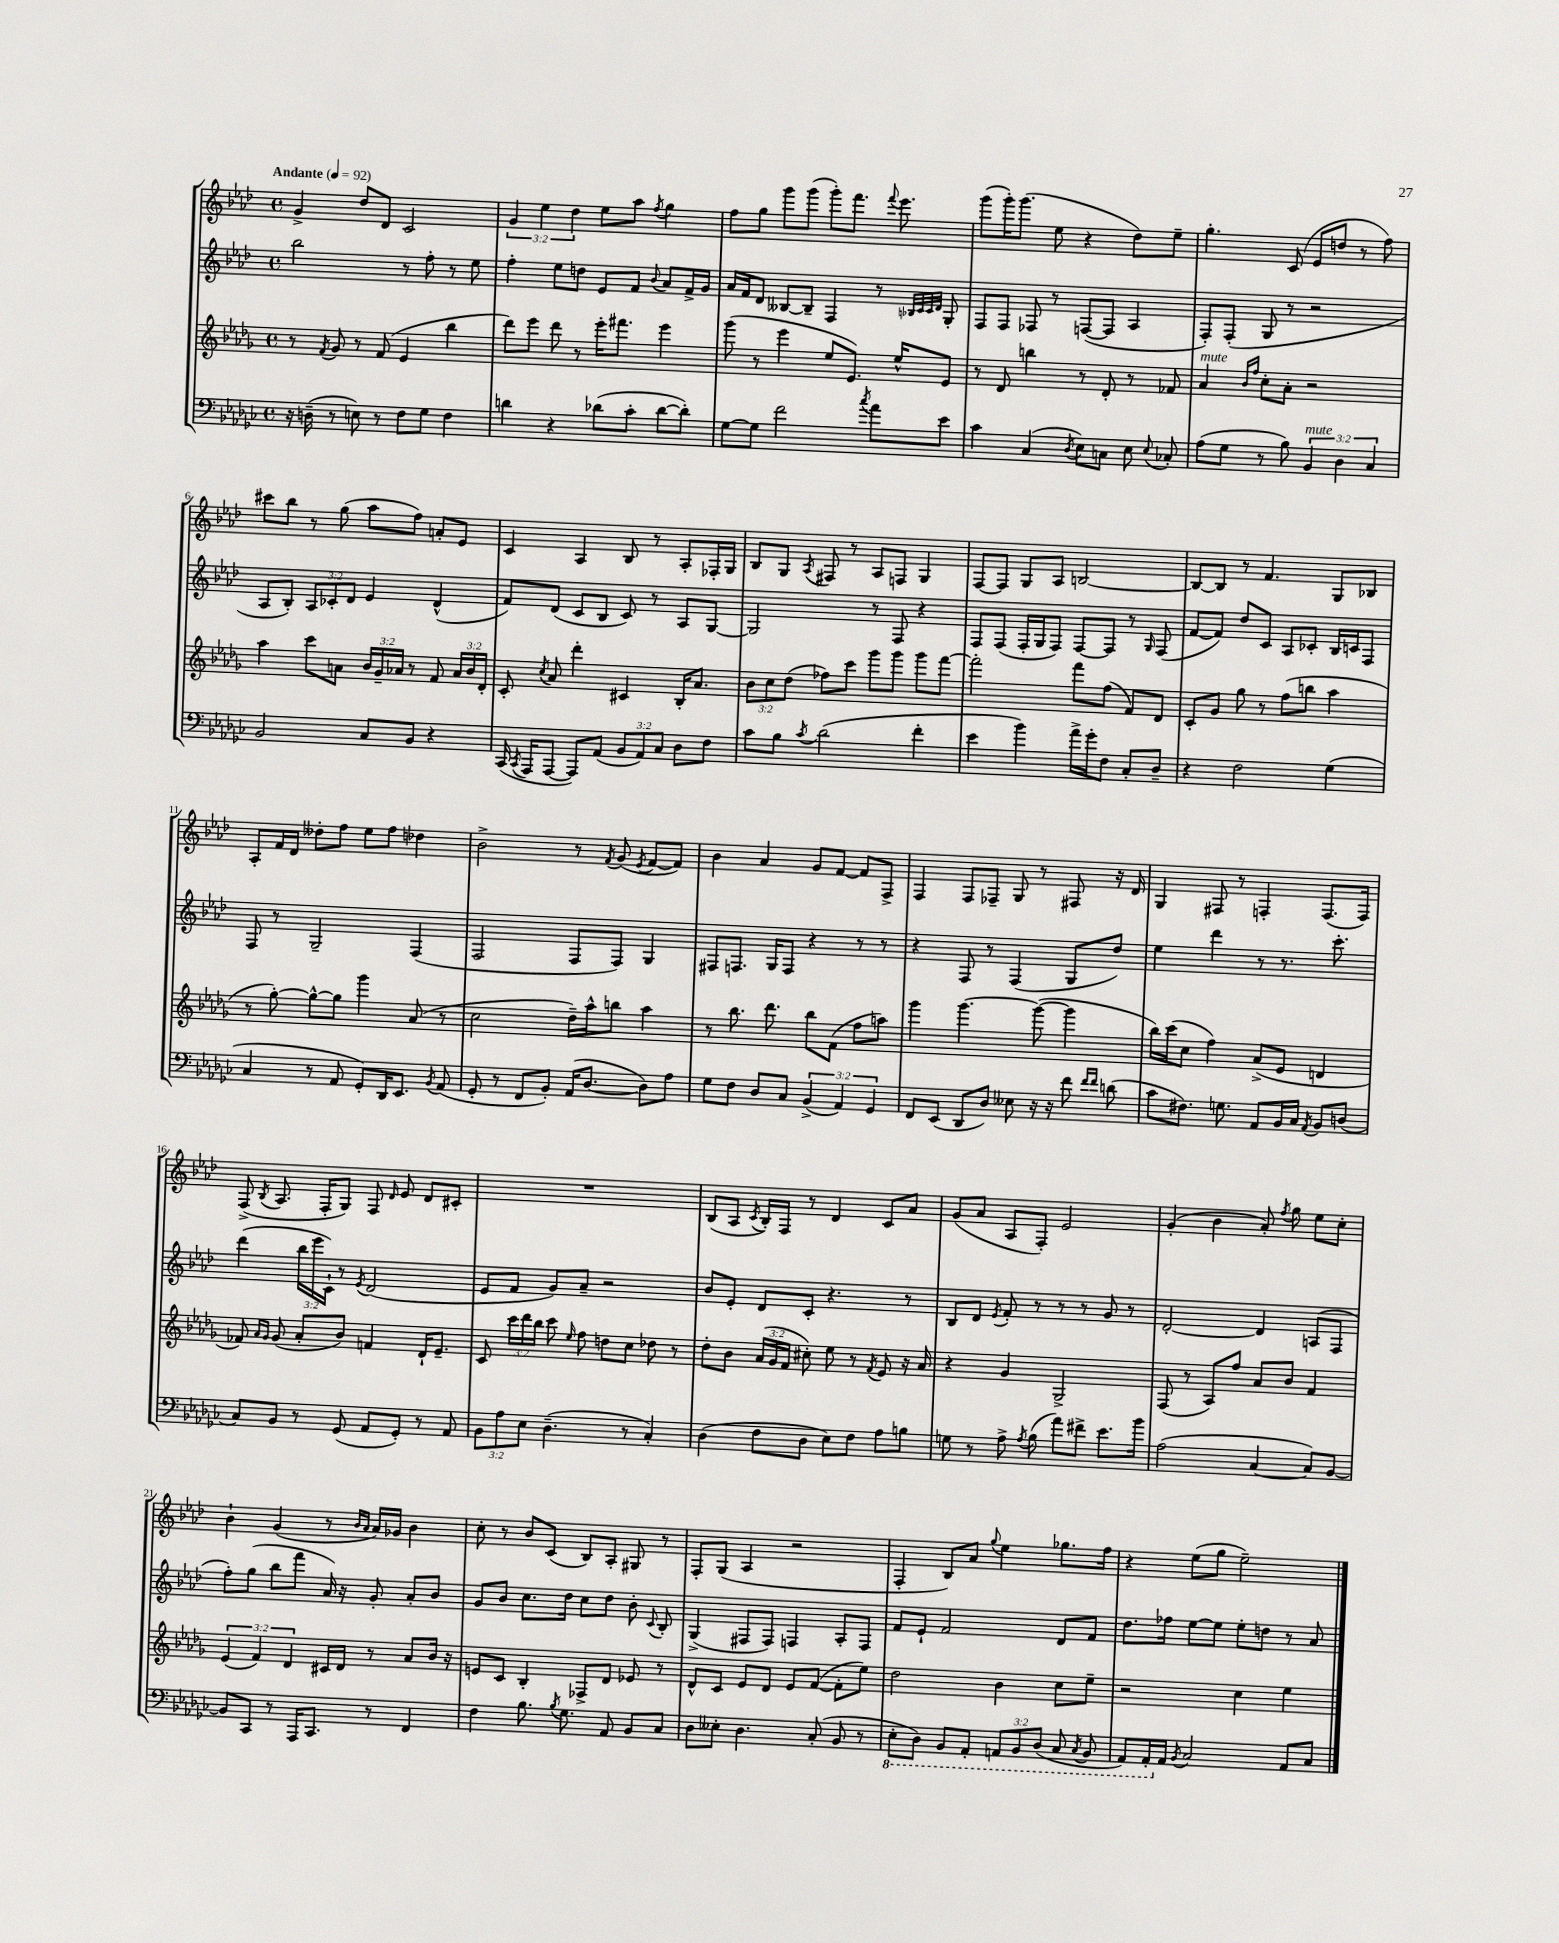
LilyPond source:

<<
\new StaffGroup <<
\new Staff = "s0" {
    \clef treble \key aes \major \defaultTimeSignature \time 4/4 \override Staff.TupletNumber.text = #tuplet-number::calc-fraction-text \tempo "Andante" 4 = 92
    \autoBeamOff g'4-> des''8[ des'8] c'2 |
    \tuplet 3/2 { g'4 ees''4 des''4 } ees''8[ aes''8] \acciaccatura { f''8 } g''4 |
    f''8[ g''8] g'''8[ g'''8]( g'''8[-.) f'''8.] \appoggiatura { f'''8 } ees'''8. |
    g'''8[( g'''16-.) g'''8.]( ees''8 r4 des''8[) ees''8]-- |
    g''4.-. c'8( ees'8[ d''8] r8 f''8) |
    cis'''8[ bes''8] r8 g''8( aes''8[ f''8]) a'8[-. ees'8] |
    c'4 aes4 bes8 r8 aes8[-. fes16-. g16] |
    bes8[ g8] \acciaccatura { aes8 } fis8 r8 aes8[ f8] g4 |
    f8[~ f8] g8[ aes8] b2~ |
    b8[~ b8] r8 f'4. g8[ bes8] |
    aes8[-. f'16 des'16] deses''8[-. f''8] ees''8[ f''8] des''4 |
    bes'2-> r8 \acciaccatura { f'8 } g'8( \acciaccatura { ees'8 } f'8[~ f'8]) |
    bes'4 aes'4 g'8[ f'8]~ f'8[ f8]-> |
    f4 f8[ fes8]-- g8 r8 fis8 r16 des'16 |
    g4 fis8 r8 f4-. f8.[( f16]) |
    f8->( \acciaccatura { bes8 } aes8. f16[-. g8]) f8 \grace { des'16 } ees'8 des'8[ cis'8]-. |
    R1 |
    bes8[( aes8] \acciaccatura { c'8 } bes16[-.) f16] r8 des'4 c'8[ aes'8] |
    g'8[( aes'8] aes8[ f8]-.) ees'2 |
    g'4-.( bes'4 aes'8-.) \acciaccatura { f''8 } g''8 ees''8[ c''8]-. |
    bes'4-! g'4( r8 \grace { bes'16[ aes'16] } aes'16[) ges'16] bes'4 |
    c''8-. r8 bes'8[ c'8]( bes8[) aes8]-. gis8 r8 |
    f8[-. g8]( aes4 r2 |
    f4-. bes8[) aes'8] \appoggiatura { g''8 } ees''4 ges''8.[ f''16] |
    r4 ees''8[( g''8] ees''2--) \bar "|." |
}
\new Staff = "s1" {
    \clef treble \key aes \major \defaultTimeSignature \time 4/4 \override Staff.TupletNumber.text = #tuplet-number::calc-fraction-text
    \autoBeamOff bes''2 r8 f''8-. r8 ees''8 |
    f''4-. ees''8[ d''8] ees'8[ f'8] \appoggiatura { bes'8 } aes'8[ f'16-> g'16] |
    aes'16[ f'16 des'8] beses8[~ beses8]-- f4 r8 \grace { bes32[ c'32 c'32 des'32] } g8-. |
    f8[ f8] fes8 r8 f8[~( f8] aes4 |
    f8[-.) f8]-.( g8 r8 r2 |
    aes8[ bes8]-.) \tuplet 3/2 { aes8[ ces'8-. des'8] } ees'4 des'4-^( |
    f'8[) des'8]( c'8[ bes8] c'8) r8 aes8[ g8]~ |
    g2 r8 f8 r4 |
    f8[ f8]( f16[-. g16 f8]) f8[~ f8] r8 \grace { g16 } f8( |
    f'8[~ f'8]) des''8[ c'8] aes8[ ces'8]-. bes16[ c'16 f8] |
    f8 r8 g2-- f4( |
    f2 f8[ f8]) g4 |
    fis8[ f8.] g16[ f8] r4 r8 r8 |
    r4 f8 r8 f4( g8[ des''8]) |
    ees''4 des'''4 r8 r8. c'''8.-. |
    des'''4( \tuplet 3/2 { bes''16[ ees'''16 c'16]-!) } r8 \acciaccatura { ees'8 } des'2( |
    ees'8[ f'8] g'8[) aes'8]-- r2 |
    bes'8[ ees'8]-. des'8[ c'8]-. r4. r8 |
    bes8[ des'8] \acciaccatura { ees'8 } f'8-. r8 r8 r8 g'8 r8 |
    des'2~-. des'4 a8[( f8] |
    f''8[-.) g''8]( bes''8[ f'''8] aes'16) r16 g'8-. aes'8[-. bes'8] |
    g'8[ bes'8] c''8.[ des''16] c''8[ des''8] bes'8-. \appoggiatura { c'8 } bes8-. |
    g4->( fis8[ fis8]) f4 aes8[-. f8] |
    f'8[ ees'8]-! f'2 des'8[ f'8] |
    des''8.[ fes''16] ees''8[~ ees''8] ees''8[-. d''8] r8 aes'8 \bar "|." |
}
\new Staff = "s2" {
    \clef treble \key des \major \defaultTimeSignature \time 4/4 \override Staff.TupletNumber.text = #tuplet-number::calc-fraction-text
    \autoBeamOff r8 \acciaccatura { f'8 } ges'8 r8 f'8( ees'4 bes''4 |
    des'''8[) ees'''8] des'''8 r8 ees'''16[-. fis'''8.] ees'''4 |
    ges'''8( r8 ees'''4 ees''8[ ees'8.]) ees''16[-^ ees'8] |
    r8 des'8 b''4 r8 des'8-. r8 fes'8 |
    aes'4^\markup { \italic "mute" } \grace { bes'16[ f''16] } c''8[-. aes'8]-. r2 |
    aes''4 c'''8[ a'8] \tuplet 3/2 { bes'16[ ges'16-- aes'16] } r8 f'8 \tuplet 3/2 { aes'16[ bes'16 des'16]-. } |
    c'8-. \acciaccatura { c''8 } aes'8 des'''4-. cis'4 bes16[-. aes'8.] |
    \tuplet 3/2 { bes'8[ c''8 des''8]( } fes''8[) c'''8] ges'''8[ ges'''8] ges'''8[ f'''8]~ |
    f'''2-. f'''8[ f''8]( f'8[) des'8] |
    c'8[-. ges'8] ges''8 r8 f''8[( b''8] aes''4 |
    r8 ges''8~-.) ges''8[~-^ ges''8] ges'''4 aes'8( r8 |
    c''2 des''16[--) aes''16-^ b''8] aes''4 |
    r8 bes''8. des'''8. bes''8[ f'8]( f''8[ a''8]) |
    ges'''4 ges'''4.~ ges'''8~( ges'''4 |
    bes''16[) c'''16( c''8] f''4) aes'8[->( ees'8] d'4 |
    fes'8) \grace { aes'16[ ges'16] } ges'8( aes'8[-. bes'8]) f'4 des'16[-! ees'8.]-- |
    c'8 \tuplet 3/2 { c'''16[ des'''16 bes''16] } c'''8 \grace { ees''16 } f''8 d''8[ c''8] des''8 r8 |
    des''8[-. bes'8] \tuplet 3/2 { aes'16[( ges'16 f'16] } cis''8-.) ees''8 r8 \acciaccatura { f'8 } ees'8 r16 aes'16 |
    r4 ges'4 ges2-> |
    f8( r8 aes8[) f''8] aes'8[ bes'8] f'4 |
    \tuplet 3/2 { ees'4( f'4) des'4 } cis'16[ des'16] r8 aes'8[ bes'16] r16 |
    e'8[ c'8] bes4-. fes8[-> des'8] ees'8 r8 |
    des'8[-^ c'8] ees'8[ des'8] ees'8[ f'8]~( f'8[-. ees''8]) |
    des''2 bes'4 c''8[ ees''8]-- |
    r2 c''4 ees''4 \bar "|." |
}
\new Staff = "s3" {
    \clef bass \key ges \major \defaultTimeSignature \time 4/4 \override Staff.TupletNumber.text = #tuplet-number::calc-fraction-text
    \autoBeamOff r16 d16--( r8 e8) r8 f8[ ges8] f4 |
    d'4 r4 des'8[( ces'8]-. des'8[~ des'8]-.) |
    ges8[~ ges8] f'2 \acciaccatura { ces''8 } aes'8[ ees'8] |
    ces'4 ces4( \acciaccatura { des8 } ees8[) c8] ees8 \appoggiatura { ees8 } ces8-. |
    aes8[( ges8] r8 bes8) \tuplet 3/2 { bes,4^\markup { \italic "mute" } des4 ces4 } |
    bes,2 ces8[ bes,8] r4 |
    ces,16( \acciaccatura { ces,8 } aes,,16[ aes,,8]~ aes,,8[) aes,8]( \tuplet 3/2 { bes,8[ aes,8) ces8] } des8[ f8] |
    ces'8[ bes8] \acciaccatura { ces'8 } des'2( f'4-. |
    ees'4 bes'4) aes'16[-> ges'16-. f8] ces8[-. des8]-- |
    r4 f2 ges4( |
    ces4 r8 aes,8 ges,8[-.) des,16 ees,8.] \acciaccatura { bes,8 } aes,8( |
    ges,8-. r8 f,8[ bes,8]-.) aes,16[( des8.]~ des8[) aes8] |
    ges8[ f8] des8[ ces8] \tuplet 3/2 { bes,4->( aes,4) ges,4 } |
    f,8[ ees,8]( des,8[ des8]) eeses8 r16 r16 f'8 \grace { f'16[ f'16] } d'8( |
    ces'8[ fis8.]) g8. aes,8[ bes,16 ces16] \acciaccatura { aes,8 } bes,8[ d8]( |
    ces8[) bes,8] r8 ges,8( aes,8[ ges,8]-.) r8 aes,8 |
    \tuplet 3/2 { bes,8[ aes8 ees8] } des4.--( r8 ces4-.) |
    des4( f8[ des8] ees8[) f8] aes8[ b8] |
    g8 r8 aes8-> \acciaccatura { aes8 } bes8( aes'8[) fis'8]-> ees'8.[ bes'16] |
    aes2( ces4~ ces8[) bes,8]~ |
    bes,8[ ces,8] r8 aes,,16[ ces,8.] r8 f,4 |
    f4 bes8. \acciaccatura { bes8 } ges8. aes,8 bes,8[ ces8] |
    des8[ eeses8]-. des4. ces8-.( bes,8 r8 |
    \ottava #-1 ees,8[-. des,8]) bes,,8[ aes,,8]-. \tuplet 3/2 { a,,8[ bes,,8 des,8]( } ces,8 \acciaccatura { ces,8 } bes,,8 |
    aes,,8[) aes,,16-. \ottava #0 aes,16] \acciaccatura { bes,8 } ces2 aes,8[ ces8] \bar "|." |
}
>>
>>
